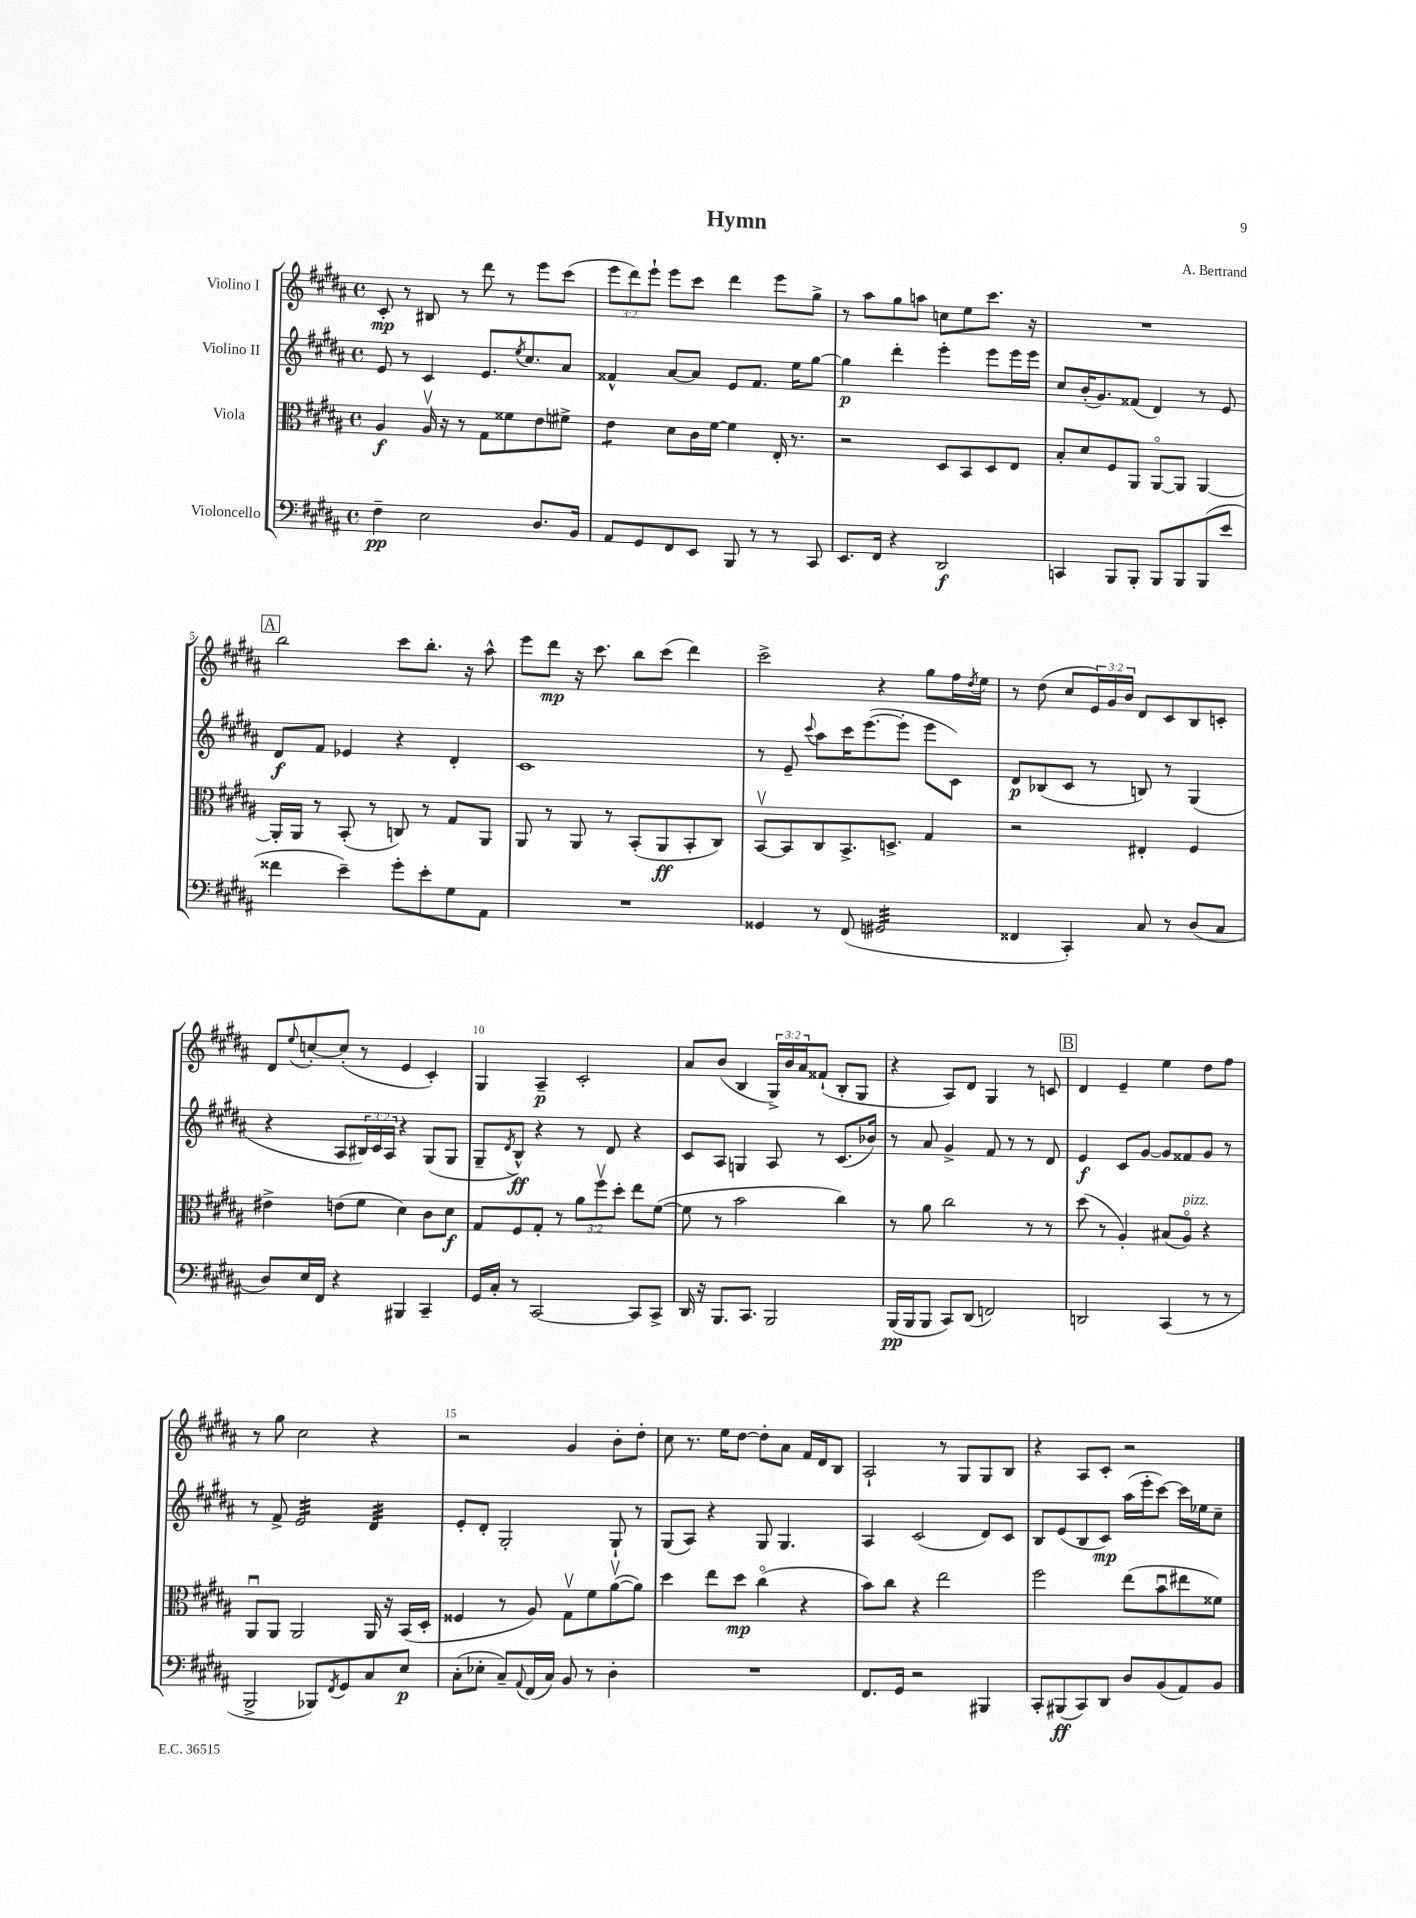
\header { title = "Hymn" composer = "A. Bertrand" }
<<
\new StaffGroup <<
\new Staff = "s0" \with { instrumentName = "Violino I" } {
    \clef treble \key b \major \defaultTimeSignature \time 4/4 \override Staff.TupletNumber.text = #tuplet-number::calc-fraction-text
    cis'8-.\mp r8 bis8 r8 dis'''8 r8 e'''8 cis'''8( |
    \tuplet 3/2 { e'''8 dis'''8) e'''8-! } e'''8 cis'''8 dis'''4 e'''8 gis''8-> |
    r8 ais''8 gis''8 a''8 c''8 e''8 cis'''8. r16 |
    R1 |
    \mark \markup { \box "A" } b''2 cis'''8 b''8.-. r16 ais''8-^ |
    e'''8 dis'''8\mp r16 cis'''8. b''8 cis'''8( dis'''4) |
    cis'''2-> r4 gis''8 fis''16 \acciaccatura { dis''8 } e''16 |
    r8 dis''8( cis''8 \tuplet 3/2 { e'16) gis'16 b'16 } dis'8 cis'8 b8 c'8-. |
    dis'8 \appoggiatura { e''8 } c''8~-. c''8-.( r8 e'4 cis'4-.) |
    gis4 ais4--\p cis'2-. |
    ais'8 b'8( b4 \tuplet 3/2 { gis16->) b'16 ais'16 } fisis'8-!( b8-. gis8 |
    r4 ais8) dis'8 gis4 r8 c'8 |
    \mark \markup { \box "B" } dis'4 e'4-- e''4 dis''8 fis''8 |
    r8 gis''8 cis''2 r4 |
    r2 gis'4 b'8-. dis''8-. |
    cis''8 r8. e''16 dis''8~ dis''8-. ais'8 fis'16 dis'16 b8 |
    ais2-! r8 gis8 gis8 b8 |
    r4 ais8 cis'8-. r2 \bar "|." |
}
\new Staff = "s1" \with { instrumentName = "Violino II" } {
    \clef treble \key b \major \defaultTimeSignature \time 4/4 \override Staff.TupletNumber.text = #tuplet-number::calc-fraction-text
    e'8 r8 cis'4 e'8. \acciaccatura { e''8 } cis''8. ais'8 |
    fisis'4-^ ais'8~ ais'8 e'8 fisis'8. e''16 gis''8~ |
    gis''4\p dis'''4-. e'''4-. e'''8 e'''16 e'''16 |
    cis''8 b'16-.( gis'8.) fisis'8( dis'4) r8 e'8 |
    \mark \markup { \box "A" } dis'8\f fis'8 ees'4 r4 dis'4-. |
    cis'1 |
    r8 e'8-- \appoggiatura { cis'''8 } ais''8 cis'''16 e'''8.~( e'''8-. e'''8 cis'8) |
    dis'8\p bes8( cis'8 r8 b8) r8 gis4( |
    r4 ais8 \tuplet 3/2 { bis16) cis'16 ais16 } r4 gis8( gis8 |
    gis8-- \acciaccatura { dis'8 } b8-^\ff) r4 r8 dis'8 r4 |
    cis'8 ais8 g4 ais8 r8 cis'8.( bes'16) |
    r8 ais'8 gis'4-> fis'8 r8 r8 dis'8 |
    \mark \markup { \box "B" } e'4\f cis'8 gis'8~ gis'8 fisis'8 gis'8 r8 |
    r8 fis'8-> e'2:32 dis'4:32 |
    e'8-. dis'8-. gis2-. gis8-! r8 |
    gis8( ais8) r4 gis8 gis4. |
    ais4 cis'2( dis'8) cis'8 |
    b8 e'8( b8 cis'8\mp) ais''16( e'''16-. cis'''8~) cis'''16 ees''16 cis''8-- \bar "|." |
}
\new Staff = "s2" \with { instrumentName = "Viola" } {
    \clef alto \key b \major \defaultTimeSignature \time 4/4 \override Staff.TupletNumber.text = #tuplet-number::calc-fraction-text
    ais4\f ais16\upbow r16 r8 gis8 fisis'8 e'8 fis'8-> |
    e'4:8 dis'8 cis'16 fis'16~ fis'4 e16-. r8. |
    r2 dis8 b,8 dis8 e8 |
    b8-. dis'8 fis8 ais,8 ais,8~\flageolet ais,8 ais,4~ |
    \mark \markup { \box "A" } ais,16-. ais,16 r8 b,8-.( r8 c8) r8 gis8 ais,8 |
    ais,8 r8 ais,8 r8 b,8-.( ais,8\ff b,8-. cis8) |
    b,8~\upbow b,8 cis8 b,8.-> d8.-> gis4 |
    r2 eis4-. fis4 |
    eis'4-> e'8( fis'8 dis'4) cis'8 dis'8\f |
    gis8 fis8 gis8-. r8 \tuplet 3/2 { ais'8 fis''8\upbow dis''8-. } e''8 fis'8~( |
    fis'8 r8 b'2 cis''4) |
    r8 ais'8 cis''2 r8 r8 |
    \mark \markup { \box "B" } dis''8( r8 ais4-.) bis8( ais8\flageolet^\markup { \italic "pizz." }) r4 |
    ais,8\downbow ais,8 ais,2 ais,16 r16 b,16( dis16-. |
    fisis4 r8 ais8) gis8\upbow fis'8 ais'8~\upbow( ais'8) |
    dis''4 e''8 dis''8\mp cis''4\flageolet( r4 |
    b'8) cis''8 r4 e''2 |
    fis''2 e''8( b'8\downbow eis''8 fisis'8) \bar "|." |
}
\new Staff = "s3" \with { instrumentName = "Violoncello" } {
    \clef bass \key b \major \defaultTimeSignature \time 4/4
    fis4--\pp e2 dis8. b,16 |
    ais,8 gis,8 fis,8 e,8 b,,8 r8 r8 cis,8 |
    e,8. fis,16 r4 dis,2\f |
    c,4 b,,8 b,,8-. b,,8 b,,8 b,,8( e'8 |
    \mark \markup { \box "A" } fisis'4 e'4--) gis'8-. e'8-. gis8 ais,8 |
    R1 |
    gisis,4 r8 fis,8( gis,2:32 |
    fisis,4 cis,4-.) cis8 r8 dis8( cis8 |
    dis8) e16 fis,16 r4 bis,,4 cis,4-- |
    gis,16 cis16-. r8 cis,2~ cis,8 cis,8-> |
    dis,16 r16 b,,8. cis,8. b,,2 |
    b,,16\pp( b,,16 b,,8 cis,8) dis,8( f,2) |
    \mark \markup { \box "B" } d,2 cis,4( r8 r8 |
    b,,2-> bes,,8) \acciaccatura { fis,8 } gis,8 cis8 e8\p |
    cis8-.( ees8-. cis8--) \appoggiatura { ais,8 } fis,16( cis16) b,8 r8 dis4-. |
    R1 |
    fis,8. gis,16 r2 bis,,4 |
    cis,8-. bis,,8\ff( cis,8) dis,8 dis8 b,8( ais,8) b,8 \bar "|." |
}
>>
>>
\layout { \context { \Score \override BarNumber.break-visibility = ##(#f #t #t) barNumberVisibility = #(every-nth-bar-number-visible 5) } }
